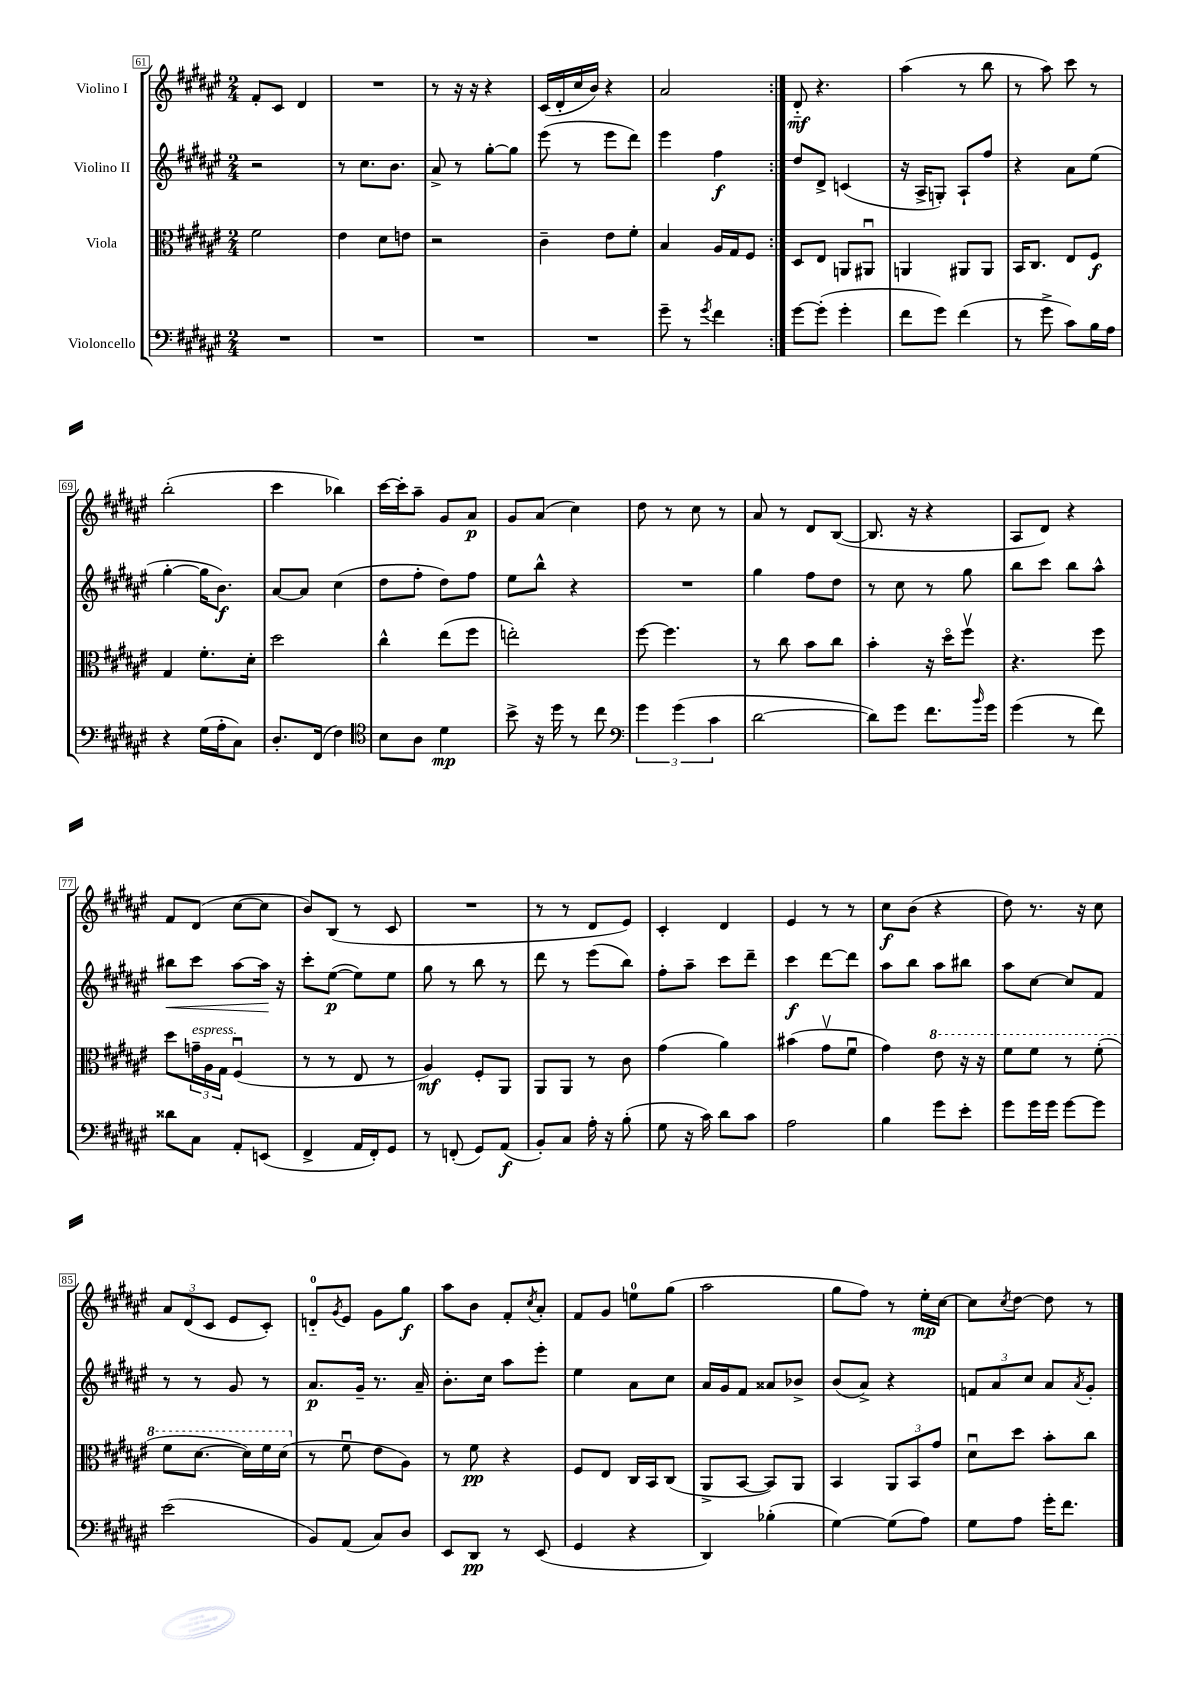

**kern	**kern	**kern	**kern
*staff4	*staff3	*staff2	*staff1
*clefF4	*clefC3	*clefG2	*clefG2
*k[f#c#g#d#a#e#]	*k[f#c#g#d#a#e#]	*k[f#c#g#d#a#e#]	*k[f#c#g#d#a#e#]
*M2/4	*M2/4	*M2/4	*M2/4
2r	2f#	2r	8f#'
.	.	.	8c#
.	.	.	4d#
=	=	=	=
2r	4e#	8r	2r
.	.	8.cc#	.
.	8d#	.	.
.	.	8.b	.
.	8e	.	.
=	=	=	=
2r	2r	8a#^	8r
.	.	8r	16r
.	.	.	16r
.	.	[8gg#'	4r
.	.	8gg#]	.
=	=	=	=
2r	4c#~	(8eee#	(16c#
.	.	.	16d#'
.	.	8r	16cc#
.	.	.	16b)
.	8e#	8eee#	4r
.	8f#'	8ddd#)	.
=	=	=	=
8g#~	4B	4eee#	2a#
8r	.	.	.
8qg#	.	.	.
4f#	16A#	4ff#	.
.	16G#	.	.
.	8F#	.	.
=:|!	=:|!	=:|!	=:|!
[8g#	8D#	8dd#	8d#'~
(8g#']	8E#	8d#^	4.r
4g#'	8AA	(4c	.
.	8AA#u	.	.
=	=	=	=
8f#	4AA	16r	(4aa#
.	.	16A#^	.
8g#)	.	8G')	.
(4f#	8AA#	8A#`	8r
.	8AA#	8ff#	8bb
=	=	=	=
8r	16BB	4r	8r
.	8.C#	.	.
8g#^	.	.	8aa#)
8c#)	8E#	8a#	8ccc#
16B	8F#	(8ee#	8r
16A#	.	.	.
=	=	=	=
4r	4G#	[4gg#'	(2bb'
(16G#	8.f#'	16gg#]	.
16A#'	.	8.b)	.
8C#)	.	.	.
.	16d#'	.	.
=	=	=	=
8.D#'	2dd#	[8a#	4ccc#
.	.	8a#]	.
(16FF#	.	.	.
4F#)	.	(4cc#	4bb-)
=	=	=	=
*clefC4	*	*	*
8B	4cc#^^	8dd#	[16ccc#
.	.	.	16ccc#']
8A#	.	8ff#'	8aa#~
4d#	(8ee#	8dd#)	8g#
.	8ff#	8ff#	8a#
=	=	=	=
8b^	2ee')	8ee#	8g#
16r	.	8bb^^	(8a#
16dd#	.	.	.
8r	.	4r	4cc#)
8cc#	.	.	.
=	=	=	=
*clefF4	*	*	*
6g#	[8ff#	2r	8dd#
.	4.ff#]	.	8r
(6g#	.	.	.
.	.	.	8cc#
6c#	.	.	.
.	.	.	8r
=	=	=	=
[2d#	8r	4gg#	8a#
.	8cc#	.	8r
.	8b	8ff#	8d#
.	8cc#	8dd#	([8B
=	=	=	=
8d#])	4b'	8r	8.B]
8g#	.	8cc#	.
.	.	.	16r
8.f#	16r	8r	4r
.	16dd#o	.	.
.	8ff#v	8gg#	.
16qqb	.	.	.
16g#	.	.	.
=	=	=	=
(4g#	4.r	8bb	8A#
.	.	8ccc#	8d#)
8r	.	8bb	4r
8f#)	8ff#	8aa#^^	.
=	=	=	=
8d##	8dd#	8bb#	8f#
8C#	24g~	8ccc#	(8d#
.	24A#	.	.
.	24G#	.	.
8AA#'	(4F#u	[8aa#	[8cc#
(8EE	.	16aa#]	8cc#]
.	.	16r	.
=	=	=	=
4FF#^	8r	8ccc#'	8b)
.	8r	([8ee#	(8B
16AA#	8E#	8ee#])	8r
16FF#')	.	.	.
8GG#	8r	8ee#	8c#
=	=	=	=
8r	4A#)	8gg#	2r
(8FF'	.	8r	.
8GG#)	8F#'	8bb	.
(8AA#	8AA#	8r	.
=	=	=	=
8BB')	8AA#	8ddd#	8r
8C#	8AA#	8r	8r
16A#'	8r	(8eee#	8d#
16r	.	.	.
(8B'	8c#	8bb)	8e#)
=	=	=	=
8G#	(4g#	8ff#'	4c#'
16r	.	8aa#~	.
16c#)	.	.	.
8d#	4a#)	8ccc#	4d#
8c#	.	8ddd#~	.
=	=	=	=
2A#	(4b#	4ccc#	4e#
.	8g#v	[8ddd#	8r
.	8f#u	8ddd#]	8r
=	=	=	=
4B	4g#)	8aa#	8cc#
.	.	8bb	(8b
8g#	8ee#	8aa#	4r
8e#'	16r	8bb#	.
.	16r	.	.
=	=	=	=
8g#	8ff#	8aa#	8dd#)
16g#	8ff#	[8cc#	8.r
16g#	.	.	.
[8g#	8r	8cc#]	.
.	.	.	16r
8g#]	(8ff#'	8f#	8cc#
=	=	=	=
(2e#	8ff#	8r	12a#
.	.	.	(12d#
.	[8.dd#	8r	.
.	.	.	12c#
.	.	8g#	8e#
.	16dd#])	.	.
.	16ff#	8r	8c#')
.	(16dd#	.	.
=	=	=	=
8BB)	8r	8.a#	8d'~
.	.	.	8qg#
(8AA#	8f#u	.	8e#
.	.	16g#~	.
8C#)	8e#	8.r	8g#
8D#	8A#)	.	8gg#
.	.	16a#~	.
=	=	=	=
8EE#	8r	8.b'	8aa#
8DD#	8f#	.	8b
.	.	16cc#	.
8r	4r	8aa#	8f#'
.	.	.	8qcc#
(8EE#	.	8eee#'	8a#'
=	=	=	=
4GG#	8F#	4ee#	8f#
.	8E#	.	8g#
4r	16C#	8a#	8ee
.	16BB	.	.
.	(8C#	8cc#	(8gg#
=	=	=	=
4DD#)	8AA#^	16a#	2aa#
.	.	16g#	.
.	[8BB	8f#	.
(4B-'	8BB])	8a##	.
.	8AA#	8b-^	.
=	=	=	=
[4G#)	4BB	(8b	8gg#
.	.	8a#^)	8ff#)
(8G#]	12AA#	4r	8r
.	12BB	.	.
8A#)	.	.	16ee#'
.	12g#	.	.
.	.	.	[16cc#
=	=	=	=
8G#	8d#u	12f	8cc#]
.	.	12a#	.
.	.	.	8qcc#
8A#	8dd#	.	[8dd#
.	.	12cc#	.
16g#'	8b'	8a#	8dd#]
8.f#	.	.	.
.	.	8qa#	.
.	8cc#	8g#'	8r
==	==	==	==
*-	*-	*-	*-
